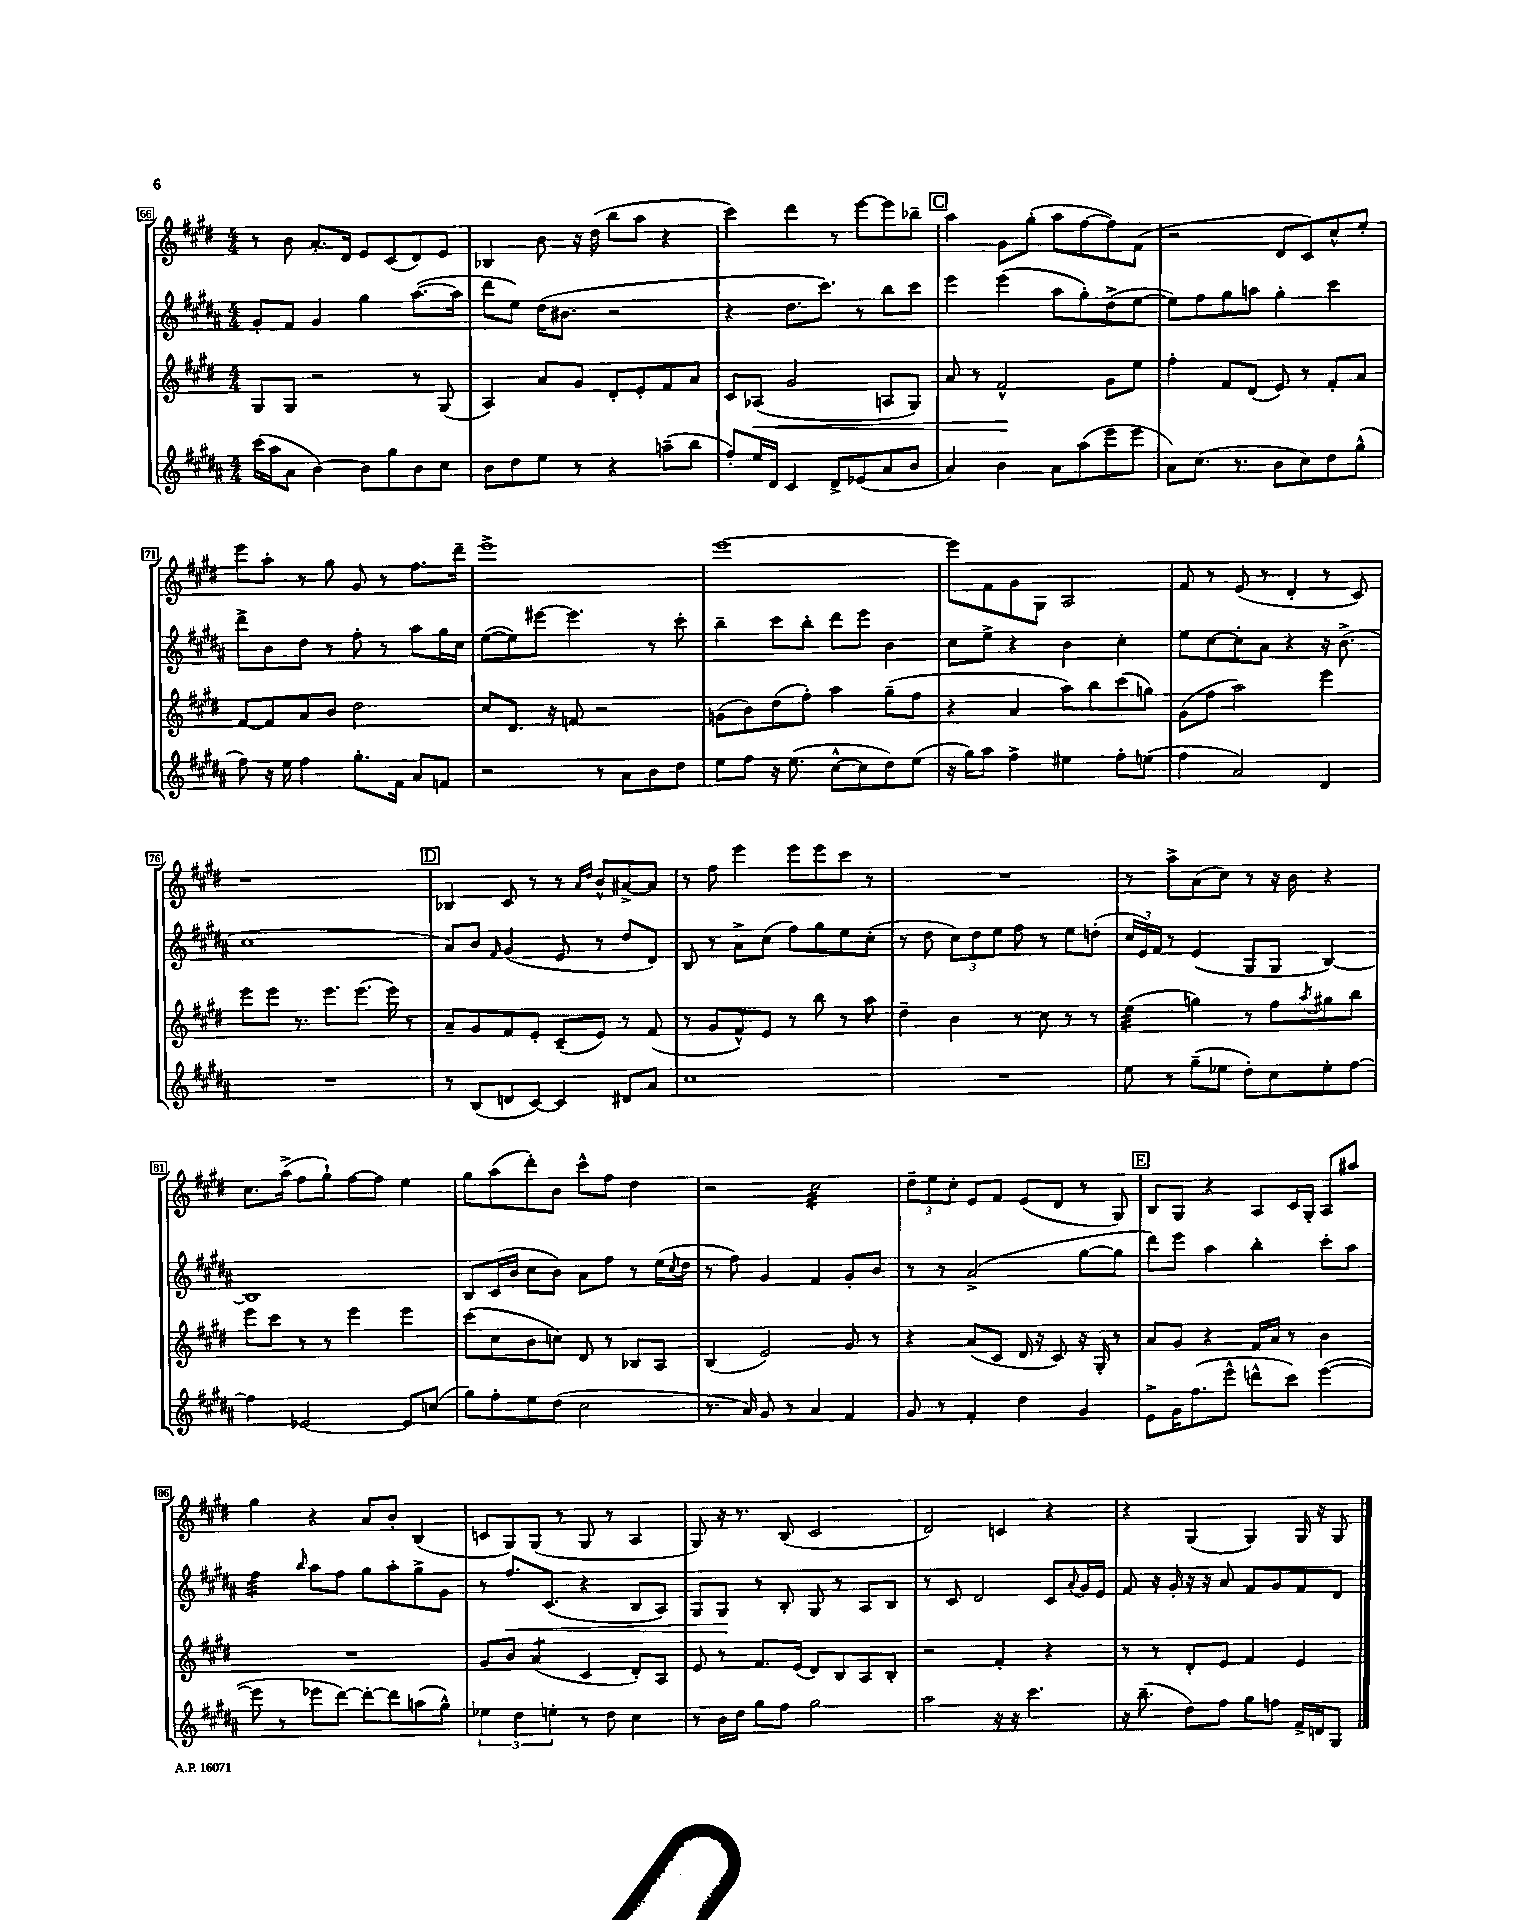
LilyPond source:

<<
\new StaffGroup <<
\new Staff = "s0" {
    \clef treble \key e \major \numericTimeSignature \time 4/4
    r8 b'8 a'8.-. dis'16 e'8 cis'8( dis'8) e'8 |
    bes4 b'8 r16 dis''16( b''8 a''8 r4 |
    cis'''4) dis'''4 r8 e'''8~ e'''8 bes''8-- |
    \mark \markup { \box "C" } a''4 gis'8 gis''8-.( a''8 fis''8~ fis''8) fis'8( |
    r2 dis'8 cis'8) cis''8-^ e''8-. |
    e'''8 a''8-. r8 gis''8 gis'8 r8 fis''8. dis'''16-- |
    e'''1-> |
    e'''1~ |
    e'''8 fis'8 gis'8 gis8 a2 |
    fis'8 r8 e'8( r8 dis'4-. r8 cis'8) |
    r1 |
    \mark \markup { \box "D" } bes4 cis'8 r8 r8 \grace { a'16 dis''16 } b'8-^ ais'8~-> ais'8 |
    r8 fis''8 e'''4 e'''8 e'''8 cis'''8 r8 |
    R1 |
    r8 a''8-> a'8( cis''8) r8 r16 b'16 r4 |
    cis''8. a''16->( fis''8 gis''8-!) fis''8~ fis''8 e''4 |
    gis''8 a''8( dis'''8-.) b'8 cis'''8-^ fis''8 dis''4 |
    r2 cis''2:32 |
    \tuplet 3/2 { dis''8-- e''8 cis''8-. } e'8 fis'8 e'8( dis'8 r8 gis8) |
    \mark \markup { \box "E" } b8 gis8 r4 a8 cis'16 gis16-. a8 ais''8 |
    gis''4 r4 a'8 b'8-. b4( |
    c'8 gis8) gis8( r8 gis8 r8 a4 |
    gis8) r16 r8. b8( cis'2 |
    dis'2) c'4 r4 |
    r4 gis4( gis4) gis16 r16 gis8 \bar "|." |
}
\new Staff = "s1" {
    \clef treble \key b \major \numericTimeSignature \time 4/4
    gis'8-. fis'8 gis'4 gis''4 ais''8.~( ais''16 |
    dis'''8 e''8) dis''16( bis'8. r2 |
    r4 dis''8. cis'''8.) r8 b''8 cis'''8 |
    \mark \markup { \box "C" } e'''4 e'''4( ais''8 gis''8-.) dis''8->( e''8~ |
    e''8) fis''8 gis''8 a''8 gis''4-. cis'''4 |
    dis'''8-> b'8 dis''8 r8 fis''8-. r8 ais''8 gis''16 cis''16 |
    e''8~( e''8) eis'''8~ eis'''4. r8 cis'''8-. |
    b''4-- cis'''8 b''8-. dis'''8 e'''8 b'4 |
    cis''8 e''8-> r4 b'4 cis''4-. |
    e''8 cis''8~ cis''8-. ais'8 r4 r16 b'8.->( |
    cis''1 |
    \mark \markup { \box "D" } ais'8) b'8 \grace { fis'16 } gis'4( e'8 r8 dis''8 dis'8) |
    b8 r8 ais'8-> cis''8( fis''8) gis''8 e''8 cis''8-.( |
    r8 dis''8 \tuplet 3/2 { cis''8) dis''8 e''8 } fis''8 r8 e''8 d''8-.( |
    \tuplet 3/2 { cis''16 e'16) fis'16 } r8 e'4( gis8 gis8 b4~) |
    b1 |
    b8 cis'16( b'16 cis''8 b'8) ais'8 fis''8 r8 e''16( \acciaccatura { cis''8 } dis''16 |
    r8 fis''8) gis'4 fis'4 gis'8-. b'8 |
    r8 r8 ais'2->( gis''8~ gis''8 |
    \mark \markup { \box "E" } dis'''8) e'''8 ais''4 b''4-. cis'''8-. ais''8 |
    fis''4:32 \grace { b''16 } ais''8 fis''8 gis''8 ais''8-. gis''8-> gis'8 |
    r8 fis''8.\< cis'8.( r4 b8 ais8) |
    gis8 gis8\! r8 b8-. gis8 r8 ais8 b8 |
    r8 cis'8 dis'2 cis'8 \appoggiatura { ais'8 } gis'16 e'16 |
    fis'8 r16 gis'16-. r16 r16 ais'8 fis'8 gis'8 fis'8 dis'8 \bar "|." |
}
\new Staff = "s2" {
    \clef treble \key e \major \numericTimeSignature \time 4/4
    gis8 gis8 r2 r8 gis8( |
    a4) a'8 gis'8 dis'8-. e'8-. fis'8 a'8 |
    cis'8 aes8\<( gis'2 a8 gis8) |
    \mark \markup { \box "C" } a'8 r8 fis'2-^\! gis'8 e''8 |
    fis''4-. fis'8 dis'8( e'8) r8 fis'8-. a'8 |
    fis'8~ fis'8 a'8 b'8 dis''2 |
    cis''8 dis'8. r16 f'8 r2 |
    g'8( b'8) dis''8( fis''8-.) a''4 gis''8--( fis''8 |
    r4 a'4 a''8) b''8 cis'''8( g''8) |
    gis'8( fis''8 a''2) e'''4 |
    e'''8 e'''8 r8. e'''8. e'''8.( e'''16) r8 |
    \mark \markup { \box "D" } a'8-- gis'8 fis'8 e'8-. cis'8--( e'8) r8 fis'8( |
    r8 gis'8 fis'8-^) e'8 r8 b''8 r8 a''8 |
    dis''4-- b'4 r8 cis''8 r8 r8 |
    e''4:32( g''4) r8 fis''8 \acciaccatura { a''8 } gis''8 b''8 |
    e'''8 cis'''8 r8 r8 e'''4 e'''4 |
    cis'''8( cis''8 b'8 c''8) dis'8 r8 bes8 a8 |
    b4( e'2) gis'8 r8 |
    r4 a'8( cis'8 dis'16 r16 cis'8) r16 gis16-. r8 |
    \mark \markup { \box "E" } a'8 gis'8 r4 fis'16 a'16 r8 b'4 |
    R1 |
    gis'8 b'8 a'4:8( cis'4 dis'8-.) a8 |
    e'8 r8 fis'8. e'16( dis'8) b8 a8 b8-. |
    r2 fis'4-. r4 |
    r8 r8 dis'8-. e'8 fis'4 e'4 \bar "|." |
}
\new Staff = "s3" {
    \clef treble \key b \major \numericTimeSignature \time 4/4
    cis'''16( ais''16 ais'8 b'4~) b'8 gis''8 b'8 cis''8 |
    b'8 dis''8 e''8 r8 r4 a''8--( b''8 |
    fis''8-.) e''16 dis'16 cis'4 dis'8-> ees'8( ais'8 b'8 |
    \mark \markup { \box "C" } ais'4) b'4 ais'8 ais''8( e'''8 e'''8 |
    ais'8) cis''8.( r8. b'8 cis''8) dis''8 gis''8-^( |
    fis''8) r16 e''16 fis''4 gis''8.-. fis'16 ais'8 f'8 |
    r2 r8 ais'8 b'8 dis''8 |
    e''8 fis''8 r16 e''8.( cis''8~-^ cis''8 dis''8) e''8( |
    r16 gis''16) ais''8 fis''4-> eis''4 fis''8-. e''8( |
    fis''4 ais'2) dis'4 |
    R1 |
    \mark \markup { \box "D" } r8 b8( d'8 cis'8~) cis'4 dis'8 ais'8 |
    cis''1 |
    R1 |
    e''8 r8 gis''8--( ees''8 dis''8-.) cis''8 ees''8-. fis''8~ |
    fis''4 ees'2~ ees'8 c''8( |
    gis''8) fis''8-. e''8 dis''8( cis''2 |
    r8. ais'16) gis'8 r8 ais'4 fis'4 |
    gis'8 r8 fis'4-. dis''4 gis'4 |
    \mark \markup { \box "E" } e'8-> gis'16 fis''8.( e'''8-^ d'''8-^ cis'''8) e'''4~( |
    e'''8 r8 ees'''8 dis'''8~) dis'''8~-. dis'''8 a''8( gis''8-^) |
    \tuplet 3/2 { ees''4 dis''4 e''4-. } r8 dis''8 cis''4 |
    r8 b'16 dis''16 gis''8 fis''8 gis''2 |
    ais''2 r16 r16 cis'''4. |
    r16 b''8.--( dis''8) fis''8 gis''8 f''8 fis'16-> d'16 gis8 \bar "|." |
}
>>
>>
\layout { \context { \Score currentBarNumber = #66 \override BarNumber.stencil = #(make-stencil-boxer 0.1 0.3 ly:text-interface::print) } }
